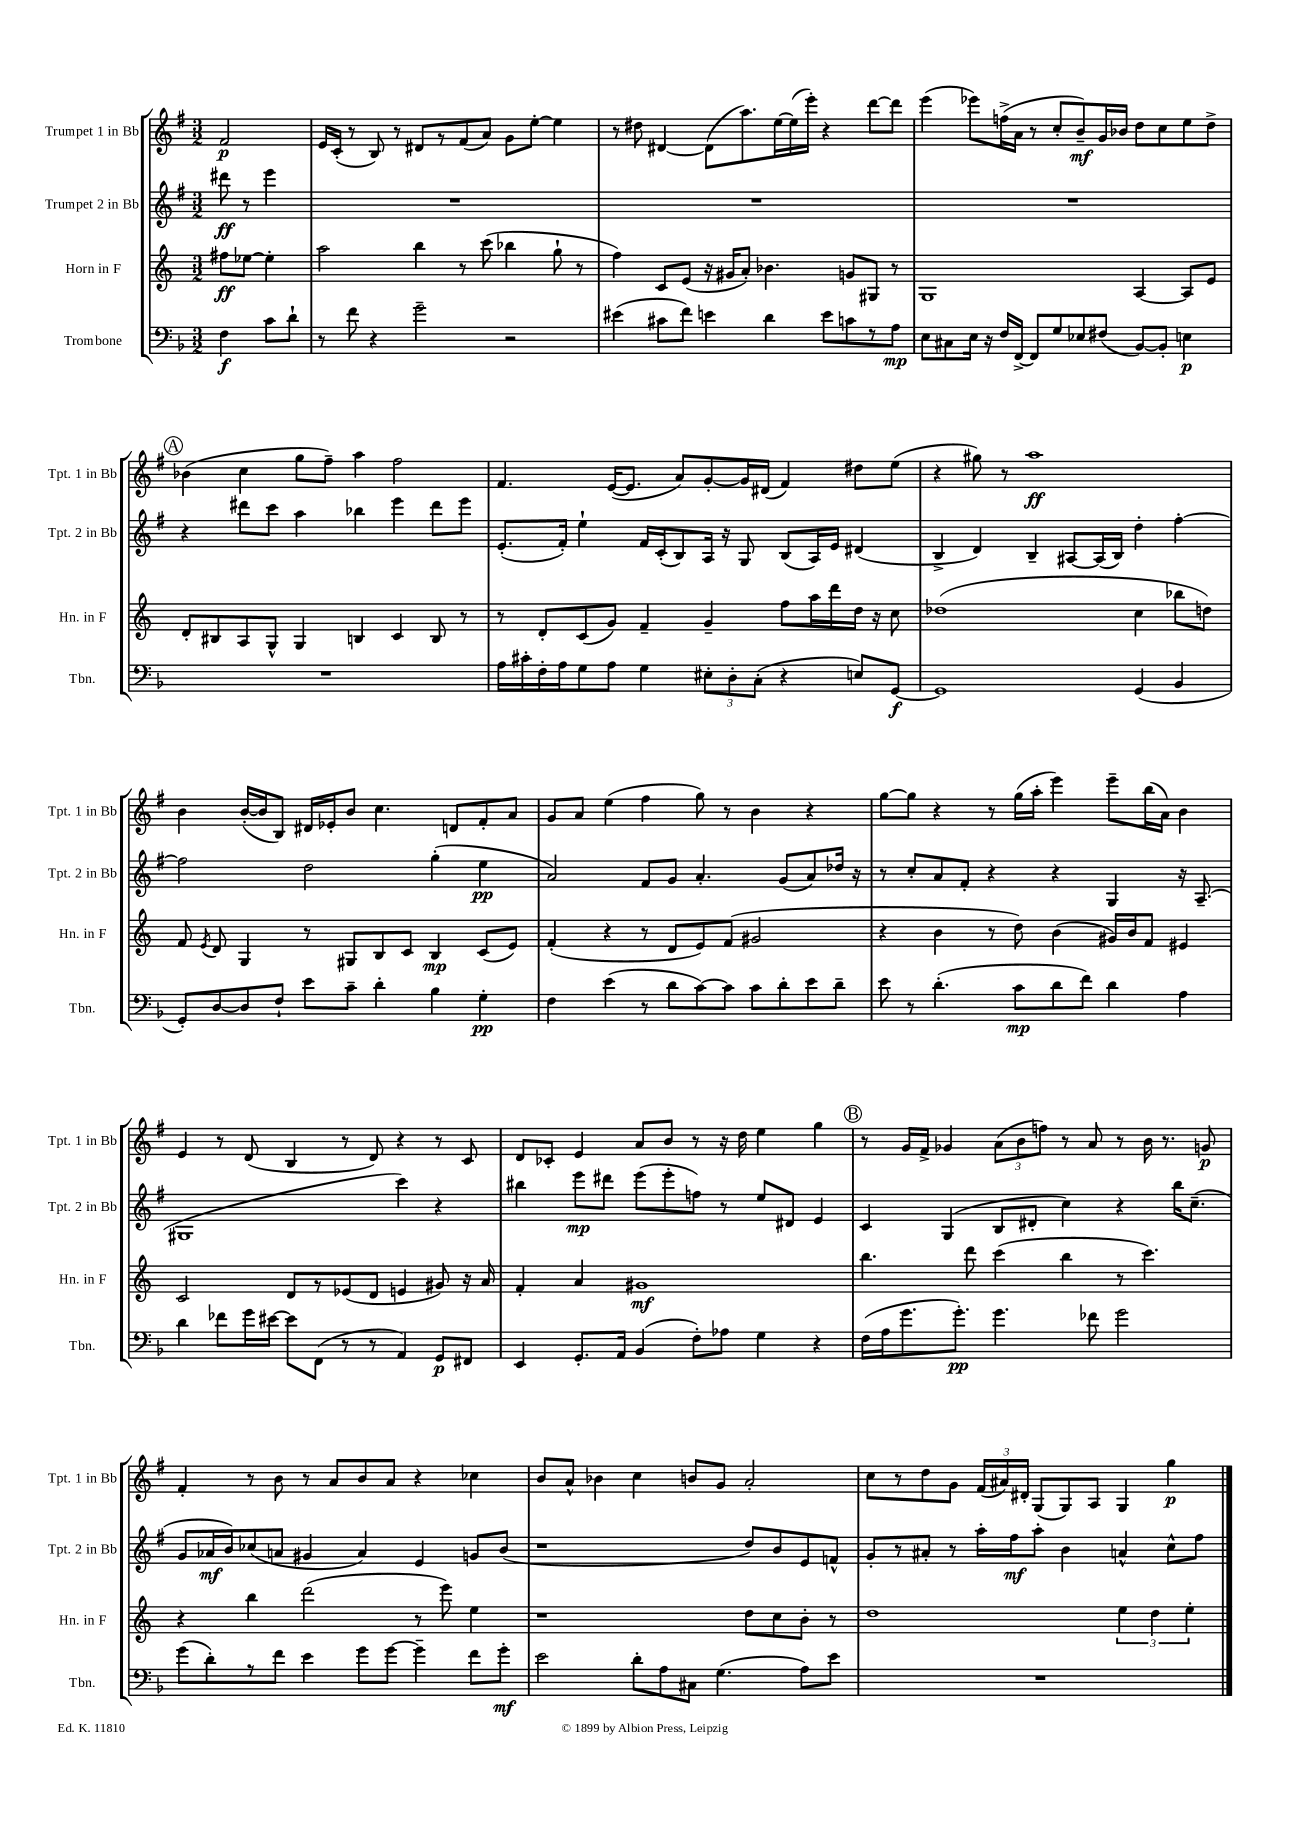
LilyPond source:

<<
\new StaffGroup <<
\new Staff = "s0" \with { instrumentName = "Trumpet 1 in Bb" shortInstrumentName = "Tpt. 1 in Bb" } {
    \clef treble \key g \major \numericTimeSignature \time 3/2 \partial 2
    \autoBeamOff fis'2\p |
    e'16[ c'16]-.( r8 b8) r8 dis'8[ r8 fis'8( a'8]) g'8[ e''8]~-. e''4 |
    r8 dis''8 dis'4~ dis'8[( a''8.) e''16~ e''16( e'''16]-.) r4 d'''8[~ d'''8] |
    e'''4( ees'''8[) f''16->( a'16] r8 c''8[-. b'8--\mf) g'16 bes'16] d''8[ c''8 e''8 d''8]-> |
    \mark \markup { \circle "A" } bes'4( c''4 g''8[ fis''8]--) a''4 fis''2 |
    fis'4. e'16[~( e'8.] a'8[) g'8~-. g'16 dis'16]( fis'4) dis''8[ e''8]( |
    r4 gis''8) r8 a''1\ff |
    b'4 b'16[~-.( b'16 b8]) dis'16[ ees'16-. b'8] c''4. d'8[ fis'8-. a'8] |
    g'8[ a'8] e''4( fis''4 g''8) r8 b'4 r4 |
    g''8[~ g''8] r4 r8 g''16[( a''16]-. e'''4) e'''8[-- b''16( a'16]) b'4 |
    e'4 r8 d'8( b4 r8 d'8) r4 r8 c'8 |
    d'8[ ces'8]-. e'4 a'8[ b'8] r8 r16 d''16 e''4 g''4 |
    \mark \markup { \circle "B" } r8 g'16[ fis'16]-> ges'4 \tuplet 3/2 { a'8[( b'8 f''8]) } r8 a'8 r8 b'16 r8. g'8\p |
    fis'4-. r8 b'8 r8 a'8[ b'8 a'8] r4 ces''4 |
    b'8[ a'8]-^ bes'4 c''4 b'8[ g'8] a'2-. |
    c''8[ r8 d''8 g'8] \tuplet 3/2 { fis'16[( ais'16) dis'16]-. } g8[( g8) a8] g4 g''4\p \bar "|." |
}
\new Staff = "s1" \with { instrumentName = "Trumpet 2 in Bb" shortInstrumentName = "Tpt. 2 in Bb" } {
    \clef treble \key g \major \numericTimeSignature \time 3/2 \partial 2
    \autoBeamOff dis'''8\ff r8 e'''4 |
    R1. |
    R1. |
    R1. |
    \mark \markup { \circle "A" } r4 dis'''8[ c'''8] a''4 bes''4 e'''4 dis'''8[ e'''8] |
    e'8.[-.( fis'16]-.) e''4-! fis'16[ c'16-.( b8) a16] r16 g8 b8[( a16) e'16] dis'4( |
    b4-> d'4) b4-- ais8[~ ais16( b16]) d''4-. fis''4~-. |
    fis''2 d''2 g''4-.( e''4\pp |
    a'2) fis'8[ g'8] a'4.-. g'8[( a'8) des''16] r16 |
    r8 c''8[-. a'8 fis'8]-. r4 r4 g4 r16 a8.--( |
    gis1 c'''4) r4 |
    bis''4 e'''8[\mp dis'''8] e'''8[( e'''8-. f''8]) r8 e''8[ dis'8] e'4 |
    \mark \markup { \circle "B" } c'4 g4( b8[ dis'8]-. c''4) r4 b''16[ c''8.]--( |
    g'8[ aes'16\mf b'16) ces''8( a'8] gis'4 a'4) e'4 g'8[ b'8]( |
    r1 d''8[) b'8 e'8 f'8]-^ |
    g'8[-. r8 ais'8]-. r8 a''16[-. fis''16\mf a''8]-. b'4 a'4-^ c''8[-^ fis''8] \bar "|." |
}
\new Staff = "s2" \with { instrumentName = "Horn in F" shortInstrumentName = "Hn. in F" } {
    \clef treble \key c \major \numericTimeSignature \time 3/2 \partial 2
    \autoBeamOff fis''8[\ff ees''8]~ ees''4-. |
    a''2 b''4 r8 c'''8( bes''4 g''8-! r8 |
    f''4) c'8[ e'8]( r16 gis'16[ a'8]-.) bes'4. g'8[ gis8] r8 |
    g1 a4~ a8[ e'8] |
    \mark \markup { \circle "A" } d'8[-. bis8 a8 g8]-^ g4 b4 c'4 b8 r8 |
    r8 d'8[-. c'8( g'8]) f'4-- g'4-- f''8[ a''16 d'''16 d''16] r16 c''8 |
    des''1( c''4 bes''8[ d''8]) |
    f'8 \acciaccatura { e'8 } d'8 g4 r8 gis8[ b8 c'8] b4\mp c'8[( e'8]) |
    f'4-.( r4 r8 d'8[ e'8) f'8]( gis'2 |
    r4 b'4 r8 d''8) b'4( gis'16[) b'16 f'8] eis'4 |
    c'2 d'8[ r8 ees'8( d'8] e'4 gis'8) r16 a'16 |
    f'4-. a'4 gis'1\mf |
    \mark \markup { \circle "B" } b''4. d'''8 c'''4( b''4 r8 c'''4.) |
    r4 b''4 d'''2( r8 e'''8) e''4 |
    r1 d''8[ c''8 b'8]-. r8 |
    d''1 \tuplet 3/2 { e''4 d''4 e''4-. } \bar "|." |
}
\new Staff = "s3" \with { instrumentName = "Trombone" shortInstrumentName = "Tbn." } {
    \clef bass \key f \major \numericTimeSignature \time 3/2 \partial 2
    \autoBeamOff f4\f c'8[ d'8]-! |
    r8 f'8 r4 g'2-- r2 |
    eis'4( cis'8[ f'8]) e'4 d'4 e'8[ c'8 r8 a8]\mp |
    e8[ cis8 e16] r16 f16[ f,16]~-> f,8[ g8 ees8 fis8]( bes,8[~) bes,8]-. e4\p |
    \mark \markup { \circle "A" } R1. |
    a16[ cis'16-. f16-. a16 g8 a8] g4 \tuplet 3/2 { eis8[-. d8-. c8]-.( } r4 e8[) g,8]~\f |
    g,1 g,4( bes,4 |
    g,8[-.) d8~ d8 f8]-! e'8[ c'8]-- d'4-. bes4 g4-.\pp |
    f4 e'4( r8 d'8[ c'8~) c'8] c'8[ d'8-. e'8 d'8]-- |
    e'8 r8 d'4.-.( c'8[\mp d'8 f'8]) d'4 a4 |
    d'4 fes'8[ g'16 eis'16]~ eis'8[ f,8]( r8 r8 a,4) g,8[\p fis,8] |
    e,4 g,8.[-. a,16] bes,4( f8[-.) aes8] g4 r4 |
    \mark \markup { \circle "B" } f16[( a16 g'8. g'8.]-.\pp) g'4. fes'8 g'2 |
    g'8[( d'8-.) r8 f'8] e'4 g'8[ g'8]~ g'4-- f'8[ g'8]-.\mf |
    e'2 d'8[-. a8 cis8] g4.( a8[) e'8] |
    R1. \bar "|." |
}
>>
>>
\layout { \context { \Score \remove "Bar_number_engraver" } }
